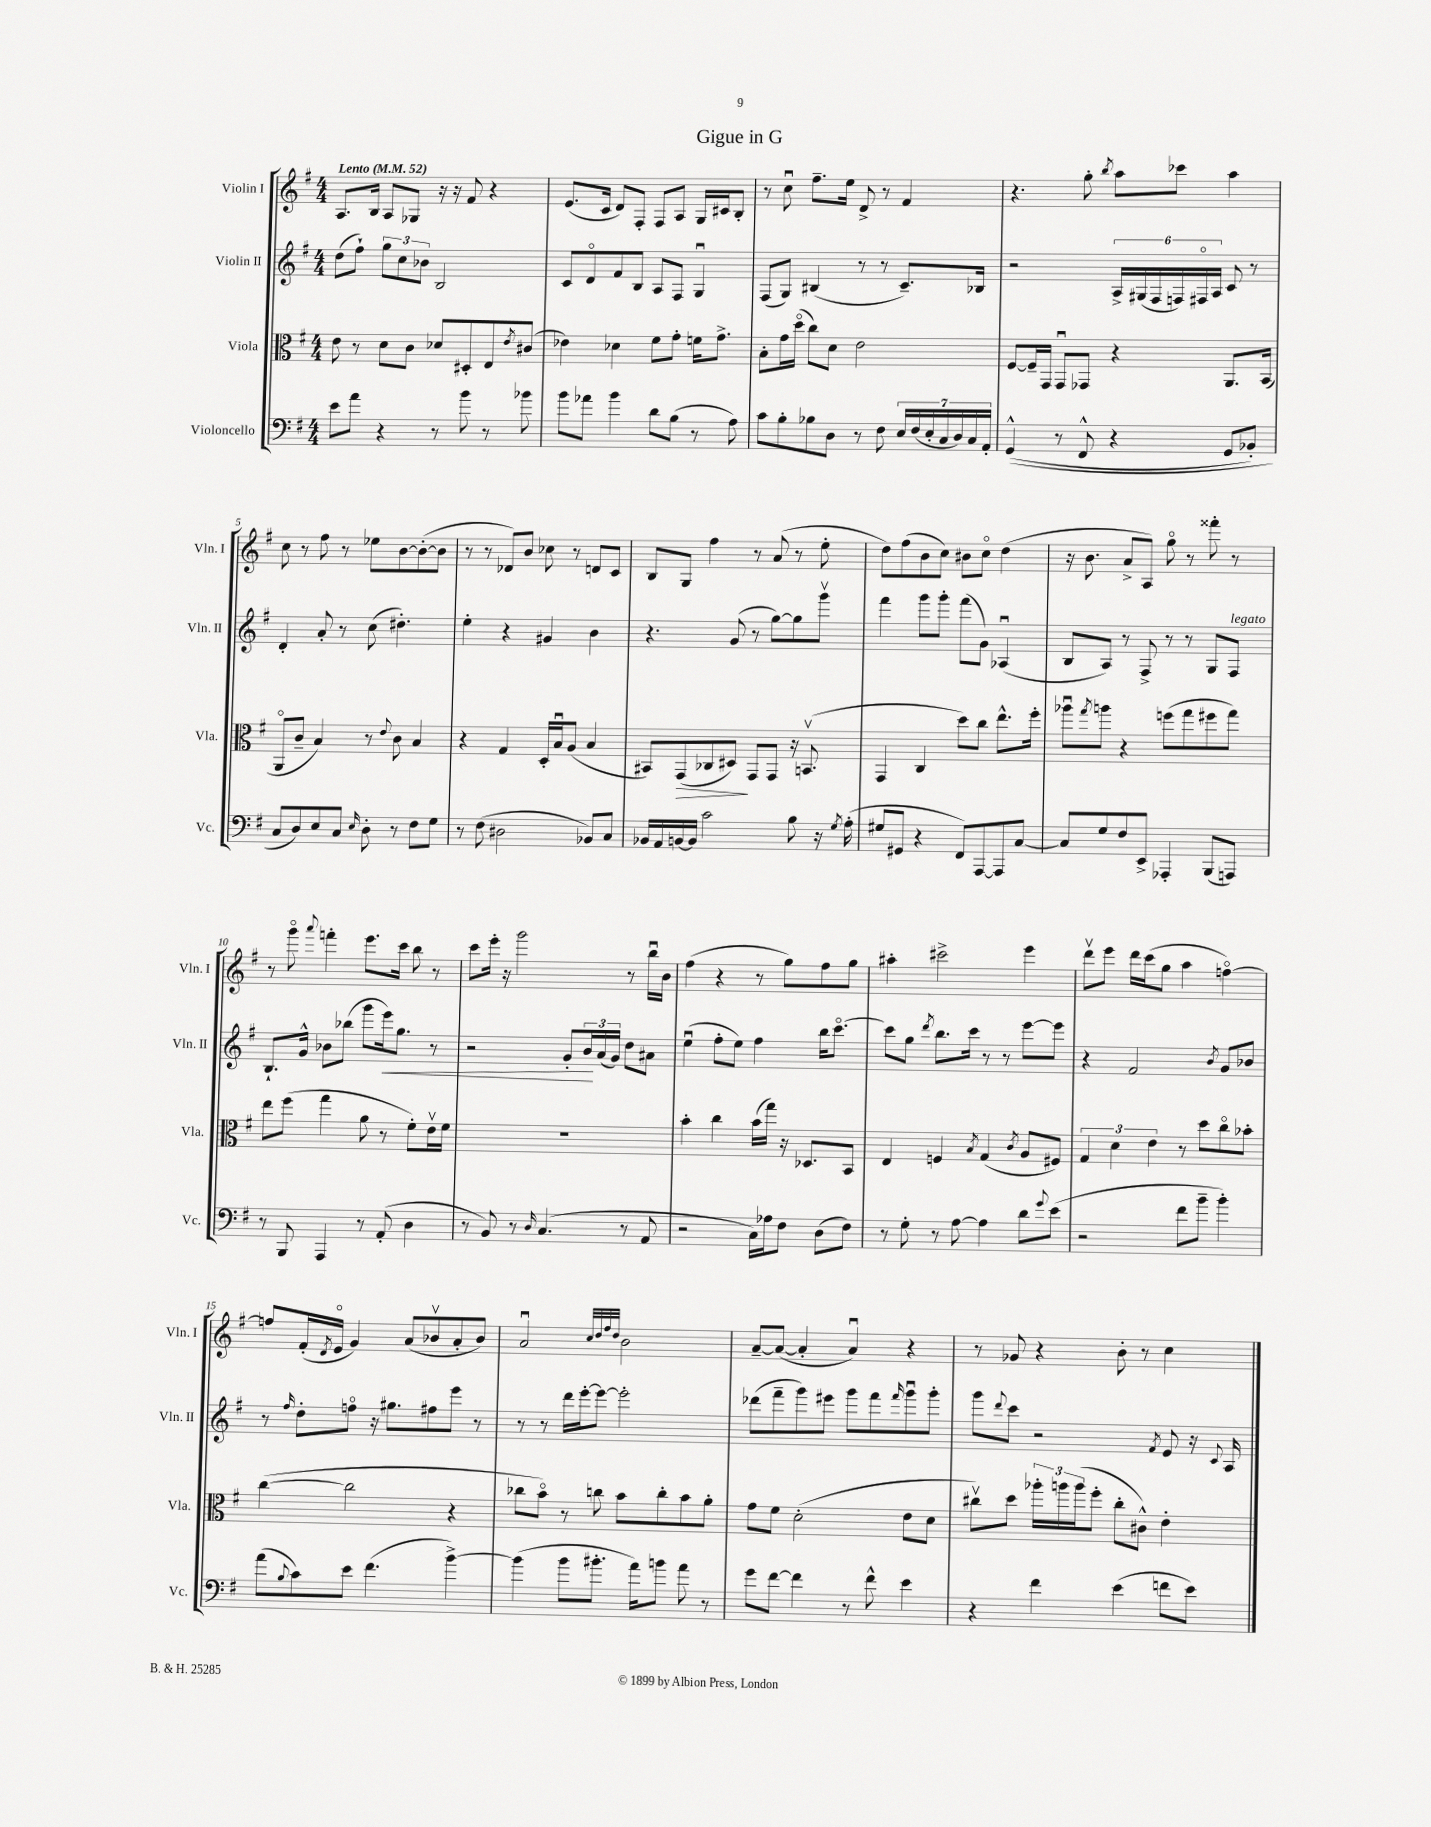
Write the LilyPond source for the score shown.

\header { title = "Gigue in G" }
<<
\new StaffGroup <<
\new Staff = "s0" \with { instrumentName = "Violin I" shortInstrumentName = "Vln. I" } {
    \clef treble \key g \major \numericTimeSignature \time 4/4 \tempo "Lento" 4 = 52
    a8. b16 a8 ges8 r16 r16 fis'8 r4 |
    e'8.( c'16 d'8) fis8-. fis8 a8 g16 cis'16 b8-. |
    r8 c''8\downbow fis''8.-- e''16 d'8-> r8 fis'4 |
    r4. g''8-. \acciaccatura { b''8 } a''8 ces'''8 a''4 |
    c''8 r8 fis''8 r8 ees''8 b'8~ b'8~-.( b'8 |
    r8 r8 des'8) b'8 ces''8 r8 d'8 c'8 |
    b8 g8 fis''4 r8 a'8( r8 e''8-. |
    d''8) fis''8( b'8 c''8) bis'8 c''8\flageolet d''4( |
    r16 b'8. a'8-> a8) g''8\flageolet r8 fisis'''8-. r8 |
    r8 g'''8\flageolet \appoggiatura { a'''8 } f'''4-. e'''8. c'''16 b''8 r8 |
    c'''8 e'''16-. r16 g'''2 r8 b''16\downbow b'16 |
    fis''4( r4 r8 g''8) fis''8 g''8 |
    ais''4-. cis'''2-> e'''4 |
    d'''8\upbow e'''8 d'''16 c'''16( g''8 a''4 f''4~\flageolet) |
    f''8 fis'16-.( \acciaccatura { d'8 } e'16\flageolet g'4) a'8( bes'8\upbow a'8-. bes'8) |
    a'2\downbow \grace { c''32 d''32 fis''32 d''32 } b'2 |
    a'8~-- a'8~( a'4-. a'4\downbow) r4 |
    r8 ges'8 r4 b'8-. r8 c''4 \bar "|." |
}
\new Staff = "s1" \with { instrumentName = "Violin II" shortInstrumentName = "Vln. II" } {
    \clef treble \key g \major \numericTimeSignature \time 4/4
    d''8( fis''8-!) \tuplet 3/2 { g''8 c''8 bes'8 } b2 |
    c'8 d'8\flageolet fis'8 b8 a8 fis8 g4\downbow |
    fis8( g8) bis4( r8 r8 c'8.--) bes16 |
    r2 \tuplet 6/4 { a16-> gis16( fis16 f16) fis16\flageolet a16 } c'8 r8 |
    d'4-. a'8-. r8 c''8( dis''4.-.) |
    e''4-. r4 gis'4 b'4 |
    r4. g'8( r8 g''8~) g''8 g'''8\upbow |
    fis'''4 g'''8 g'''8-. fis'''8( g'8) aes4\downbow( |
    b8 a8) r8 fis8-> r8 r8 g8 fis8^\markup { \italic "legato" } |
    b8.-! g'16-^ bes'8 bes''8( g'''8 e'''16\<) g''8. r8 |
    r2 g'8-. \tuplet 3/2 { b'16\! a'16( g'16) } d''8 ais'8 |
    e''4\downbow( fis''8-. e''8) fis''4 b''16 c'''8.~\flageolet |
    c'''8 g''8 \acciaccatura { d'''8 } b''8. c'''16 r8 r8 e'''8~ e'''8 |
    r4 fis'2 \acciaccatura { b'8 } g'8 bes'8 |
    r8 \grace { fis''16 } d''8-. f''8\flageolet r16 gis''8. fis''8 e'''8 r8 |
    r8 r8 d'''16 e'''16~-. e'''8~ e'''2-. |
    des'''8( fis'''8-- g'''8) eis'''8 g'''8 fis'''8 \grace { fis'''16 } g'''8\downbow g'''8-. |
    g'''8 \appoggiatura { d'''8 } c'''8 r2 \acciaccatura { fis'8 } e'8 r16 \appoggiatura { c'8 } a16 \bar "|." |
}
\new Staff = "s2" \with { instrumentName = "Viola" shortInstrumentName = "Vla." } {
    \clef alto \key g \major \numericTimeSignature \time 4/4
    e'8 r8 d'8 c'8 des'8 dis8-. e8 \acciaccatura { e'8 } cis'8( |
    ees'4) des'4 fis'8 g'8-. f'16 g'8.-> |
    b8-. g'16 d''16\flageolet( c''8) d'8 e'2 |
    fis8~ fis16-- g,16 g,8\downbow ges,8 r4 a,8. b,16( |
    a,8\flageolet c'8-- b4) r8 \appoggiatura { e'8 } c'8 b4 |
    r4 g4 d16-. b16\downbow a8( b4 |
    bis,8) g,8\>( ces8 dis8\!) g,8 g,8 r16 b,8.\upbow( |
    g,4 c4 d''8) c''8 e''8.-^ fis''16-. |
    aes''8\downbow \acciaccatura { g''8 } a''8 r4 f''8( g''8 fis''8 g''8) |
    e''8 fis''8( g''4 a'8 r8 fis'8-.) e'16\upbow fis'16 |
    R1 |
    b'4-. c''4 b'16( g''16) r16 des8. b,8 |
    e4 f4 \acciaccatura { b8 } g4( \acciaccatura { c'8 } a8 fis8) |
    \tuplet 3/2 { g4 d'4 e'4 } r8 d''8 c''8\flageolet bes'8-. |
    c''4~( c''2 r4 |
    ces''8 b'8\flageolet) r8 c''8 b'8 c''8-. b'8 a'8-. |
    g'8 fis'8 d'2-.( e'8 d'8 |
    cis''8\upbow) d''8 \tuplet 3/2 { aes''16-. a''16 a''16( } fis''8-. cis''8-. cis'8-^) e'4-. \bar "|." |
}
\new Staff = "s3" \with { instrumentName = "Violoncello" shortInstrumentName = "Vc." } {
    \clef bass \key g \major \numericTimeSignature \time 4/4
    e'8 a'8 r4 r8 b'8 r8 bes'8 |
    b'8 aes'8 b'4 d'8 b8( r8 a8) |
    c'8 b8-. bes8 d8 r8 fis8 \tuplet 7/4 { e16 fis16( e16-. c16 d16) c16 a,16-. } |
    g,4-^(\( r8 fis,8-^ r4 g,8 bes,8-.) |
    c8 d8\) e8 c8 \grace { e16 } d8-. r8 fis8 g8 |
    r8 fis8( dis2 bes,8) c8 |
    bes,16 a,16 b,16~ b,16 c'2 b8 r16 \acciaccatura { g8 } a16-.( |
    gis8 gis,8 r4 fis,8) a,,8~ a,,8 c8~ |
    c8 g8 fis8 e,8-> aes,,4-. b,,8( a,,8) |
    r8 b,,8 a,,4 r8 a,8-.( d4 |
    r8 b,8) r8 \grace { d16 } c4.( r8 a,8 |
    r2 c16) aes16 fis8 d8( fis8) |
    r8 g8-. r8 a8~ a4 d'8 \appoggiatura { g'8 } e'8( |
    r2 fis'8 b'8-- b'4-.) |
    a'8( \appoggiatura { b8 } c'8) e'8 fis'4.( b'4~->) |
    b'4( b'8 bis'8.-. a'16) b'8 a'8 r8 |
    g'8 fis'8~ fis'4 r8 fis'8-^ e'4 |
    r4 fis'4 e'4( f'8 e'8) \bar "|." |
}
>>
>>
